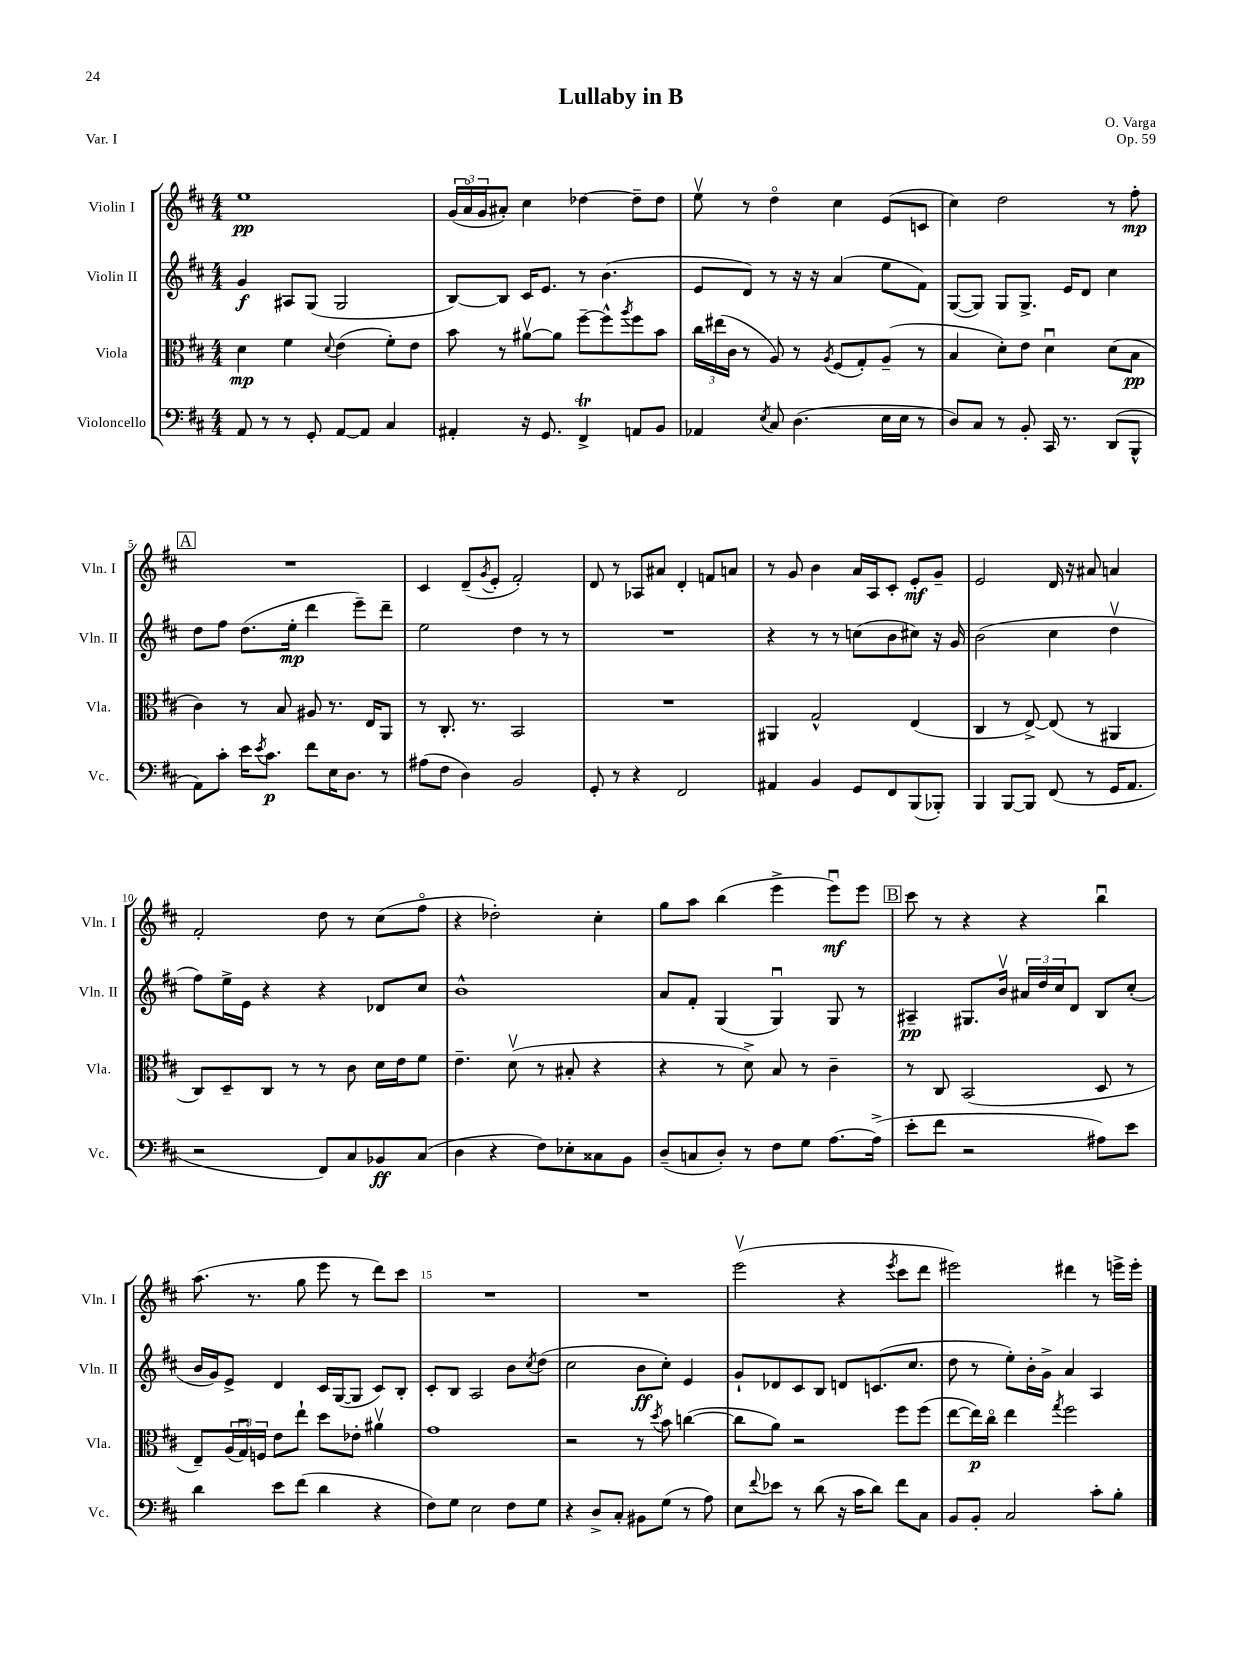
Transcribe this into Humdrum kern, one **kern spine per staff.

**kern	**kern	**kern	**kern
*staff4	*staff3	*staff2	*staff1
*clefF4	*clefC3	*clefG2	*clefG2
*k[f#c#]	*k[f#c#]	*k[f#c#]	*k[f#c#]
*M4/4	*M4/4	*M4/4	*M4/4
8AA	4d	4g	1ee
8r	.	.	.
8r	4f#	8A#	.
8GG'	.	(8G	.
.	8qqd	.	.
[8AA	(4e	2G	.
8AA]	.	.	.
4C#	8f#')	.	.
.	8e	.	.
=	=	=	=
4AA#'	8b	[8B)	(24g
.	.	.	24ao
.	.	.	24g
.	8r	8B]	8a#')
16r	[8a#v	16c#	4cc#
8.GG	.	8.e	.
.	8a#]	.	.
4FF#^	[8ff#~	8r	[4dd-
.	8ff#^^]	(4.b	.
.	8qaa	.	.
8AA	8ff#	.	8dd-~]
8BB	8b	.	8dd-
=	=	=	=
4AA-	24cc#	8e	8eev
.	(24ee#	.	.
.	24c#	.	.
.	8r	8d)	8r
8qE	.	.	.
8C#	8A)	8r	4ddo
(4.D	8r	16r	.
.	.	16r	.
.	8qA	.	.
.	(8F#	(4a	4cc#
.	8G')	.	.
16E	(8A~	8ee	(8e
16E	.	.	.
8r	8r	8f#)	8c
=	=	=	=
8D)	4B	([8G	4cc#)
8C#	.	8G])	.
8r	8d')	8G	2dd
8BB'	8e	8.G^	.
16CC#	4du	.	.
8.r	.	16e	.
.	.	8d	.
(8DD	(8d	4cc#	8r
8BBB^^	8B	.	8ff#'
=	=	=	=
8AA)	4c#)	8dd	1r
8c#'	.	8ff#	.
16e	8r	(8.dd	.
8qe	.	.	.
8.c#	.	.	.
.	8B	.	.
.	.	16ee'	.
8f#	8A#	4ddd	.
16E	8.r	.	.
8.D	.	.	.
.	.	8eee~)	.
.	16E	.	.
8r	8AA	8ddd~	.
=	=	=	=
(8A#	8r	2ee	4c#
8F#	8.C#'	.	.
4D)	.	.	(8d~
.	8.r	.	.
.	.	.	8qg
.	.	.	8e'
2BB	2BB	4dd	2f#')
.	.	8r	.
.	.	8r	.
=	=	=	=
8GG'	1r	1r	8d
8r	.	.	8r
4r	.	.	8A-
.	.	.	8a#
2FF#	.	.	4d'
.	.	.	8f
.	.	.	8a
=	=	=	=
4AA#	4AA#	4r	8r
.	.	.	8g
4BB	2G^^	8r	4b
.	.	8r	.
8GG	.	(8cc	16a
.	.	.	16A
8FF#	.	8b	8c#'
(8BBB	(4E	8cc#)	8e'
8BBB-')	.	16r	8g~
.	.	16g	.
=	=	=	=
4BBB	4C#	(2b	2e
[8BBB	8r	.	.
8BBB]	[8E^)	.	.
(8FF#	(8E]	4cc#	16d
.	.	.	16r
8r	8r	.	8a#
16GG	4AA#	4ddv	4a
8.AA	.	.	.
=	=	=	=
2r	8C#)	8ff#)	2f#'
.	8D~	16ee^	.
.	.	16e	.
.	8C#	4r	.
.	8r	.	.
8FF#)	8r	4r	8dd
8C#	8c#	.	8r
8BB-	16d	8d-	(8cc#
.	16e	.	.
(8C#	8f#	8cc#	8ff#o
=	=	=	=
4D	4.e~	1b^^	4r
4r	.	.	2dd-')
.	(8dv	.	.
8F#)	8r	.	.
8E-'	8B#'	.	.
8C##	4r	.	4cc#'
8BB	.	.	.
=	=	=	=
(8D~	4r	8a	8gg
8C	.	8f#'	8aa
8D')	8r	(4G	(4bb
8r	8d^)	.	.
8F#	8B	4Gu)	4eee^
8G	8r	.	.
[8.A	4c#~	8G	8eeeu)
.	.	8r	8eee
(16A^]	.	.	.
=	=	=	=
8e'	8r	4A#~	8ccc#
8f#	8C#	.	8r
2r	(2BB	8.G#	4r
.	.	16bv	.
.	.	24a#	4r
.	.	24dd	.
.	.	24cc#	.
.	.	8d	.
8A#)	8D	8B	4bbu
8e	8r	(8cc#'	.
=	=	=	=
4d	8E~)	16b	(8.aa
.	.	16g)	.
.	(24A	8e^	.
.	24Gu)	.	.
.	.	.	8.r
.	24F	.	.
8e	8e	4d	.
(8f#	8ee`	.	8gg
4d	8dd	16c#	8eee
.	.	([16G	.
.	8e-'	8G]	8r
4r	4a#v	8c#)	8ddd)
.	.	8B'	8ccc#
=	=	=	=
8F#)	1g	8c#'	1r
8G	.	8B	.
2E	.	2A	.
8F#	.	8b	.
.	.	8qcc#	.
8G	.	(8dd	.
=	=	=	=
4r	2r	2cc#	1r
8D^	.	.	.
8C#'	.	.	.
8BB#	8r	8b	.
.	8qdd	.	.
(8G	8b	8cc#')	.
8r	([4cc	4e	.
8A)	.	.	.
=	=	=	=
8E	8cc]	8g`	(2eeev
8qqf#	.	.	.
8e-	8a)	8d-	.
8r	2r	8c#	.
(8d	.	8B	.
16r	.	8d	4r
16c#	.	.	.
8d)	.	(8.c	.
.	.	.	8qeee
8f#	8ff#	.	8ccc#
.	.	8.cc#	.
8C#	(8ff#	.	8ddd
=	=	=	=
8BB	[8ee	8dd	2eee#)
8BB'	16ee])	8r	.
.	16cc#o	.	.
2C#	4ee	8ee')	.
.	.	16b'	.
.	.	16g^	.
.	8qgg	.	.
.	2ff#	4a	4ddd#
8c#'	.	4A	8r
8B'	.	.	16eee^
.	.	.	16eee'
==	==	==	==
*-	*-	*-	*-
